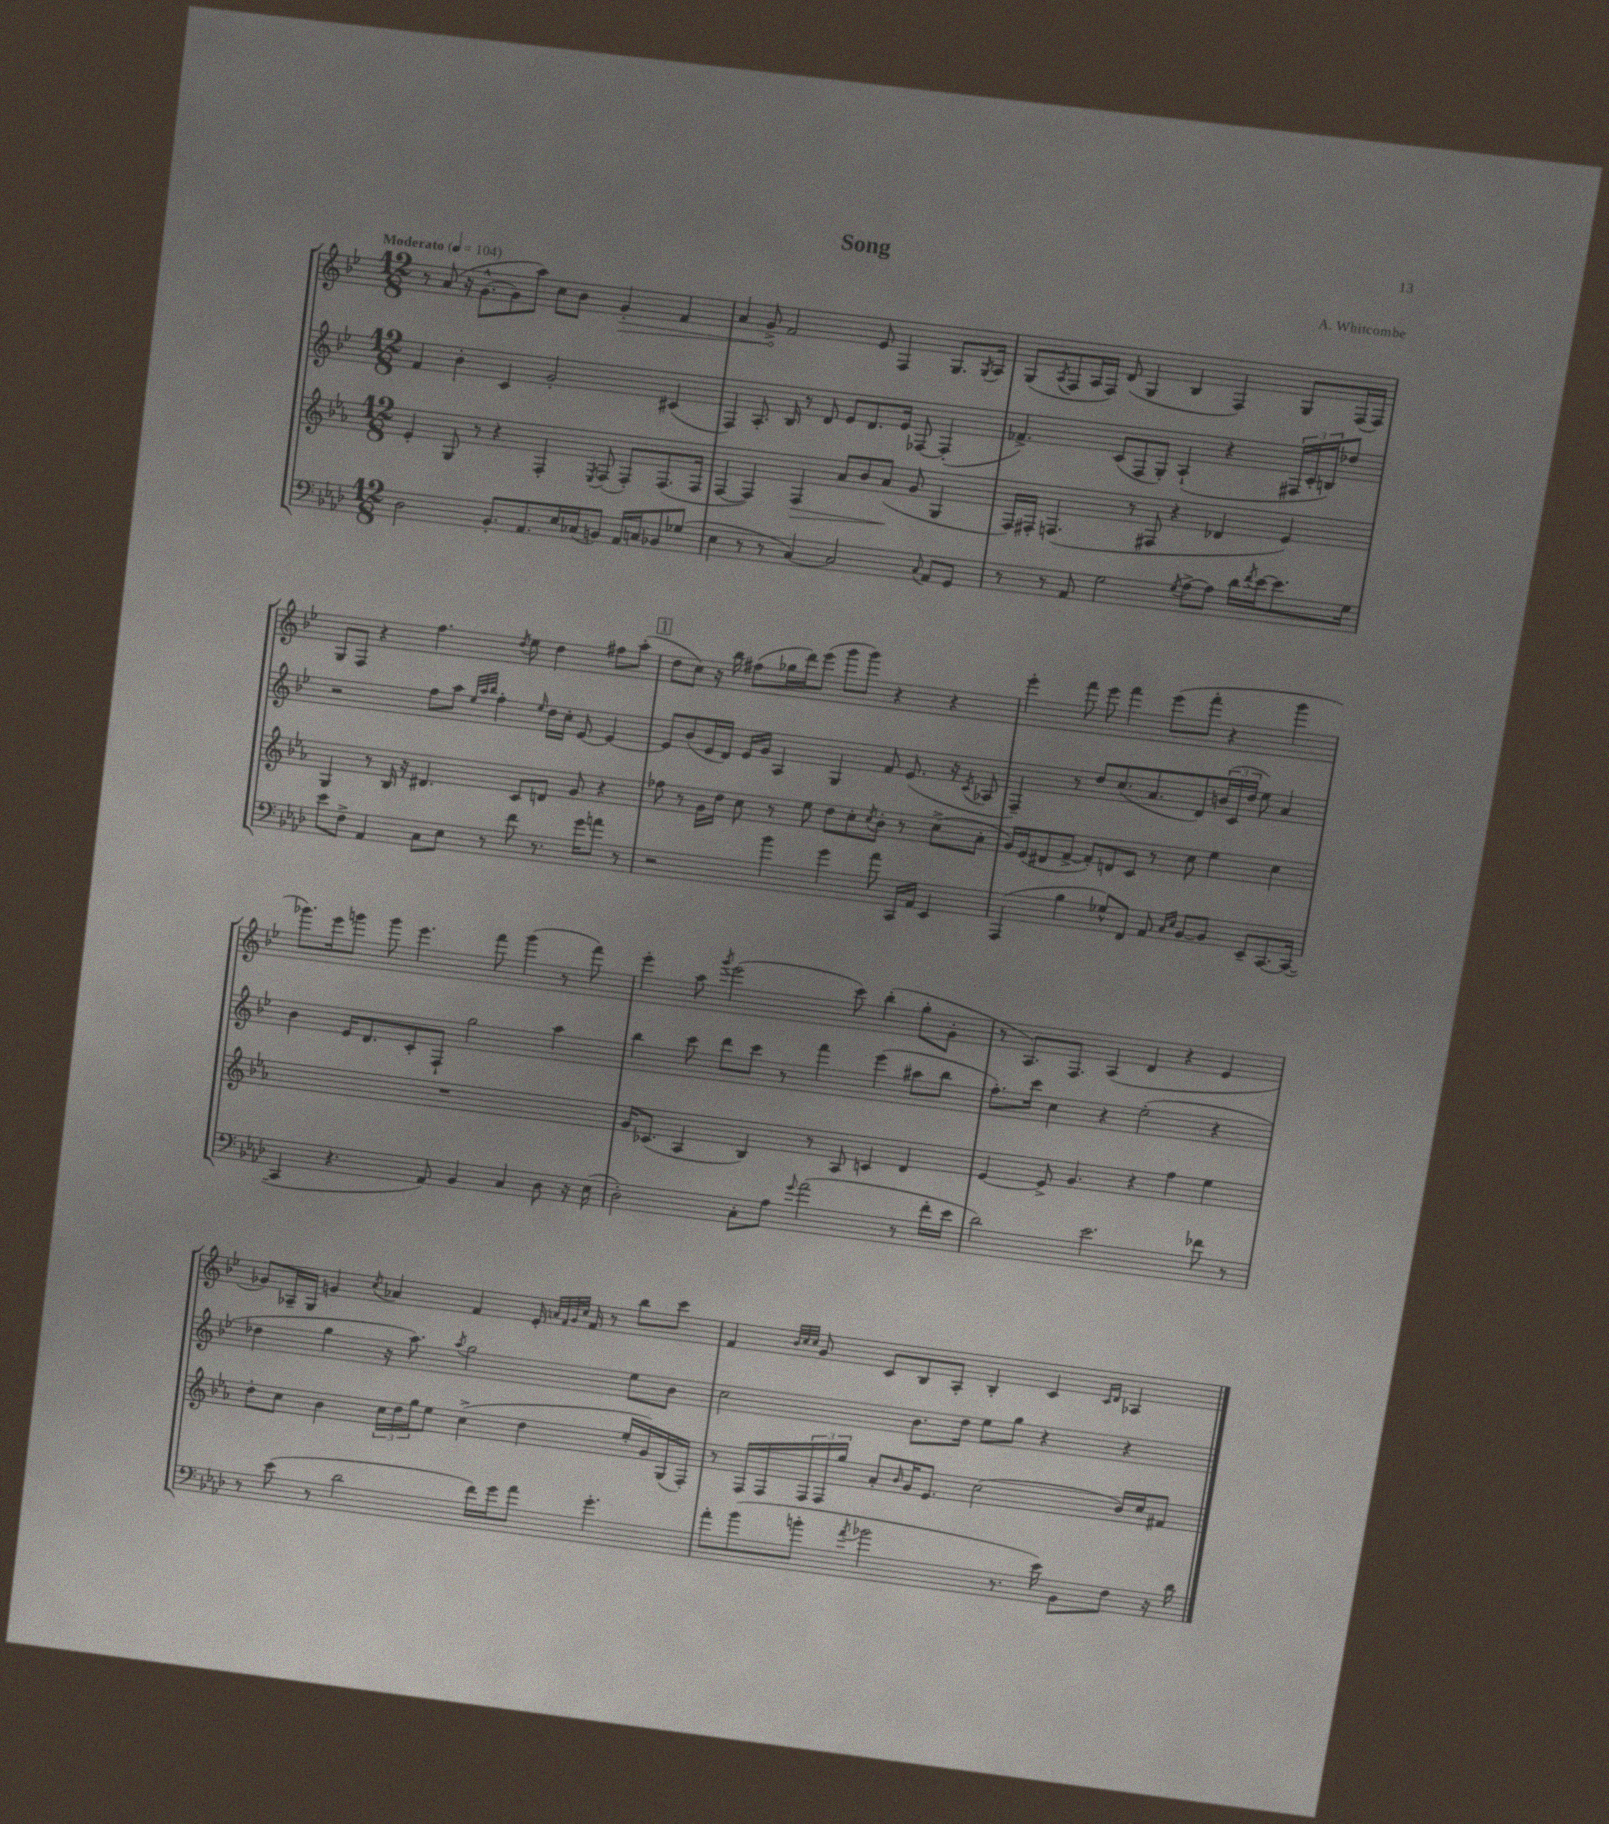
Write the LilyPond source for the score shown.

\header { title = "Song" composer = "A. Whitcombe" }
<<
\new StaffGroup <<
\new Staff = "s0" {
    \clef treble \key bes \major \numericTimeSignature \time 12/8 \tempo "Moderato" 4 = 104
    r8 a'8( r16 g'8.~-^ g'8 a''8) c''8 bes'8 \once \override Hairpin.circled-tip = ##t g'4-.\> f'4 |
    a'4 g'8->\! f'2 ees'8 f4 g8. \acciaccatura { g8 } a16 |
    g8( \acciaccatura { a8 } f8 a16 f16) d'8( g4 bes4 f4) g8 f16( f16) |
    g8 f8 r4 f''4. \acciaccatura { d''8 } ees''8 d''4 fis''8 a''8-.( |
    \mark \markup { \box "1" } d''8 c''8) r16 bes''16 fis''8( ges''16 d'''16) ees'''8( g'''8 g'''8) r4 r4 |
    ees'''4-. f'''8 ees'''8 f'''4 ees'''8( f'''8-. r4 g'''4 |
    ges'''8.) ees'''16 g'''8 g'''8 ees'''4. f'''8 g'''4( r8 f'''8) |
    ees'''4-. a''8 \acciaccatura { g'''8 } ees'''2( c'''8) bes''4-.( g''8-. g'8-. |
    r8 a8.) f8. a4( d'4 r4 ees'4 |
    ges'8) aes16-- g16 g'4 \acciaccatura { c''8 } aes'4 f'4 ees'16-. \grace { a'32 f'32 g'32 c''32 } f'16 r8 bes''8 c'''8 |
    f'4 \grace { bes'32 c''32 c''32 } g'8 c'8 bes8 a8-. bes4-. c'4 \grace { c'16 d'16 } aes4 \bar "|." |
}
\new Staff = "s1" {
    \clef treble \key bes \major \numericTimeSignature \time 12/8
    f'4 bes'4-. c'4 g'2-. cis'4( |
    f4) a8.-. bes16 r8 d'8 ees'8 d'8. ees'16 fes8~ fes4-.( |
    fes'4.->) c'8( f8 g8-.) a4-!( r4 \tuplet 3/2 { fis16 c'16-. b16) } des''8 |
    r2 f''8 a''8 \grace { ees''32 a''32 bes''32 } f''4-. \grace { ees''16 } d''16 c''16-. ees'8~ ees'4~ |
    \mark \markup { \box "1" } ees'8 bes'8( ees'16 d'16) ees'16 g'16 a4 g4 f'8 ees'8.( r16 \acciaccatura { c'8 } aes8 |
    f4--) r8 d''8 c''8.( a'8. d'8) \tuplet 3/2 { b'16( c'16 d''16 } ees''8) a'4 |
    bes'4 ees'16 d'8. c'8-. f8-! g''2 a''4 |
    bes''4 c'''8 d'''8 c'''8 r8 f'''4 ees'''4( ais''8 bes''8 |
    f''8.-.) c'''16 c''4 r4 ees''2-.( r4 |
    des''4 g''4 r16 a''8.) \acciaccatura { a''8 } g''2 ees''8 bes'8 |
    c''2 bes'8. d''16 ees''8 g''8 r4 r4 \bar "|." |
}
\new Staff = "s2" {
    \clef treble \key ees \major \numericTimeSignature \time 12/8
    ees'4-. g8 r8 r4 f4-. \acciaccatura { ees8 } f8( f8-.) f8.( f16 |
    f4~ f4) f4\> aes'8 bes'8 aes'8\!( g'8 g4 |
    f16) fis16-. f4.( r8 fis8 r4 des'4 ees'4) |
    g4 r8 bes16 r16 dis'4. c'8 d'8 g'8 r4 |
    \mark \markup { \box "1" } fes''8 r8 g'16 d''16 c''8 r8 ees''8 d''8 c''8-. \acciaccatura { c''8 } bes'8-. r8 c''8->( aes'8-. |
    g'16) ees'16( dis'8 f'8~-> f'8-.) d'8 c'8 r8 c''8 ees''4 c''4 |
    R1. |
    g'16 ces'8.( aes4 bes4) r8 aes8 c'4 d'4 |
    ees'4~ ees'8-> g'4. r4 f''4 ees''4 |
    d''8-. c''8 bes'4 \tuplet 3/2 { c''16 d''16 g''16 } ees''8 c''4->( d''4 ees''16-. g'16) g16( f16-.) |
    r8 f16 f16 \tuplet 3/2 { f16 f16 g''16 } aes'8-. \grace { bes'16 } g'16 ees'8. c''2( bes'16) c''16 fis'8 \bar "|." |
}
\new Staff = "s3" {
    \clef bass \key aes \major \numericTimeSignature \time 12/8
    des2 bes,8.-. aes,8. ees16 ces16( b,8) aes,16 c16 bes,8 ges8( |
    ees4 r8 r8 c4~) c2 \appoggiatura { c8 } aes,8 g,8 |
    r8 r8 aes,8 g2 \acciaccatura { g8 } aes8~-> aes8 des'16 \acciaccatura { f'8 } ees'16~ ees'8. g16 |
    ees'8 f8-> aes,4 c8 ees8 r8 f'8 r8. g'16 a'8 r8 |
    \mark \markup { \box "1" } r2 bes'4 g'4 aes'8 c,16 aes,16 ees,4 |
    aes,,4( bes4 ges8-^) f,8 aes,8 \grace { c16 ees16 } bes,8~ bes,8 ees,8-- c,8.~ c,16~( |
    c,4 r4. aes,8) bes,4 c4 des8 r16 ees16( |
    des2-.) c8-. aes8 \appoggiatura { g'8 } aes'2( r8 f'16-. ees'16 |
    des'2) ees'2. fes'8 r8 |
    r8 ees'8( r8 des'2 f'16) g'16 aes'8 g'4.-. |
    aes'8-. bes'8( b'8-. \acciaccatura { aes'8 } bes'2 r8. ees'16) bes,8 f8 r16 des'16 \bar "|." |
}
>>
>>
\layout { \context { \Score \remove "Bar_number_engraver" } }
